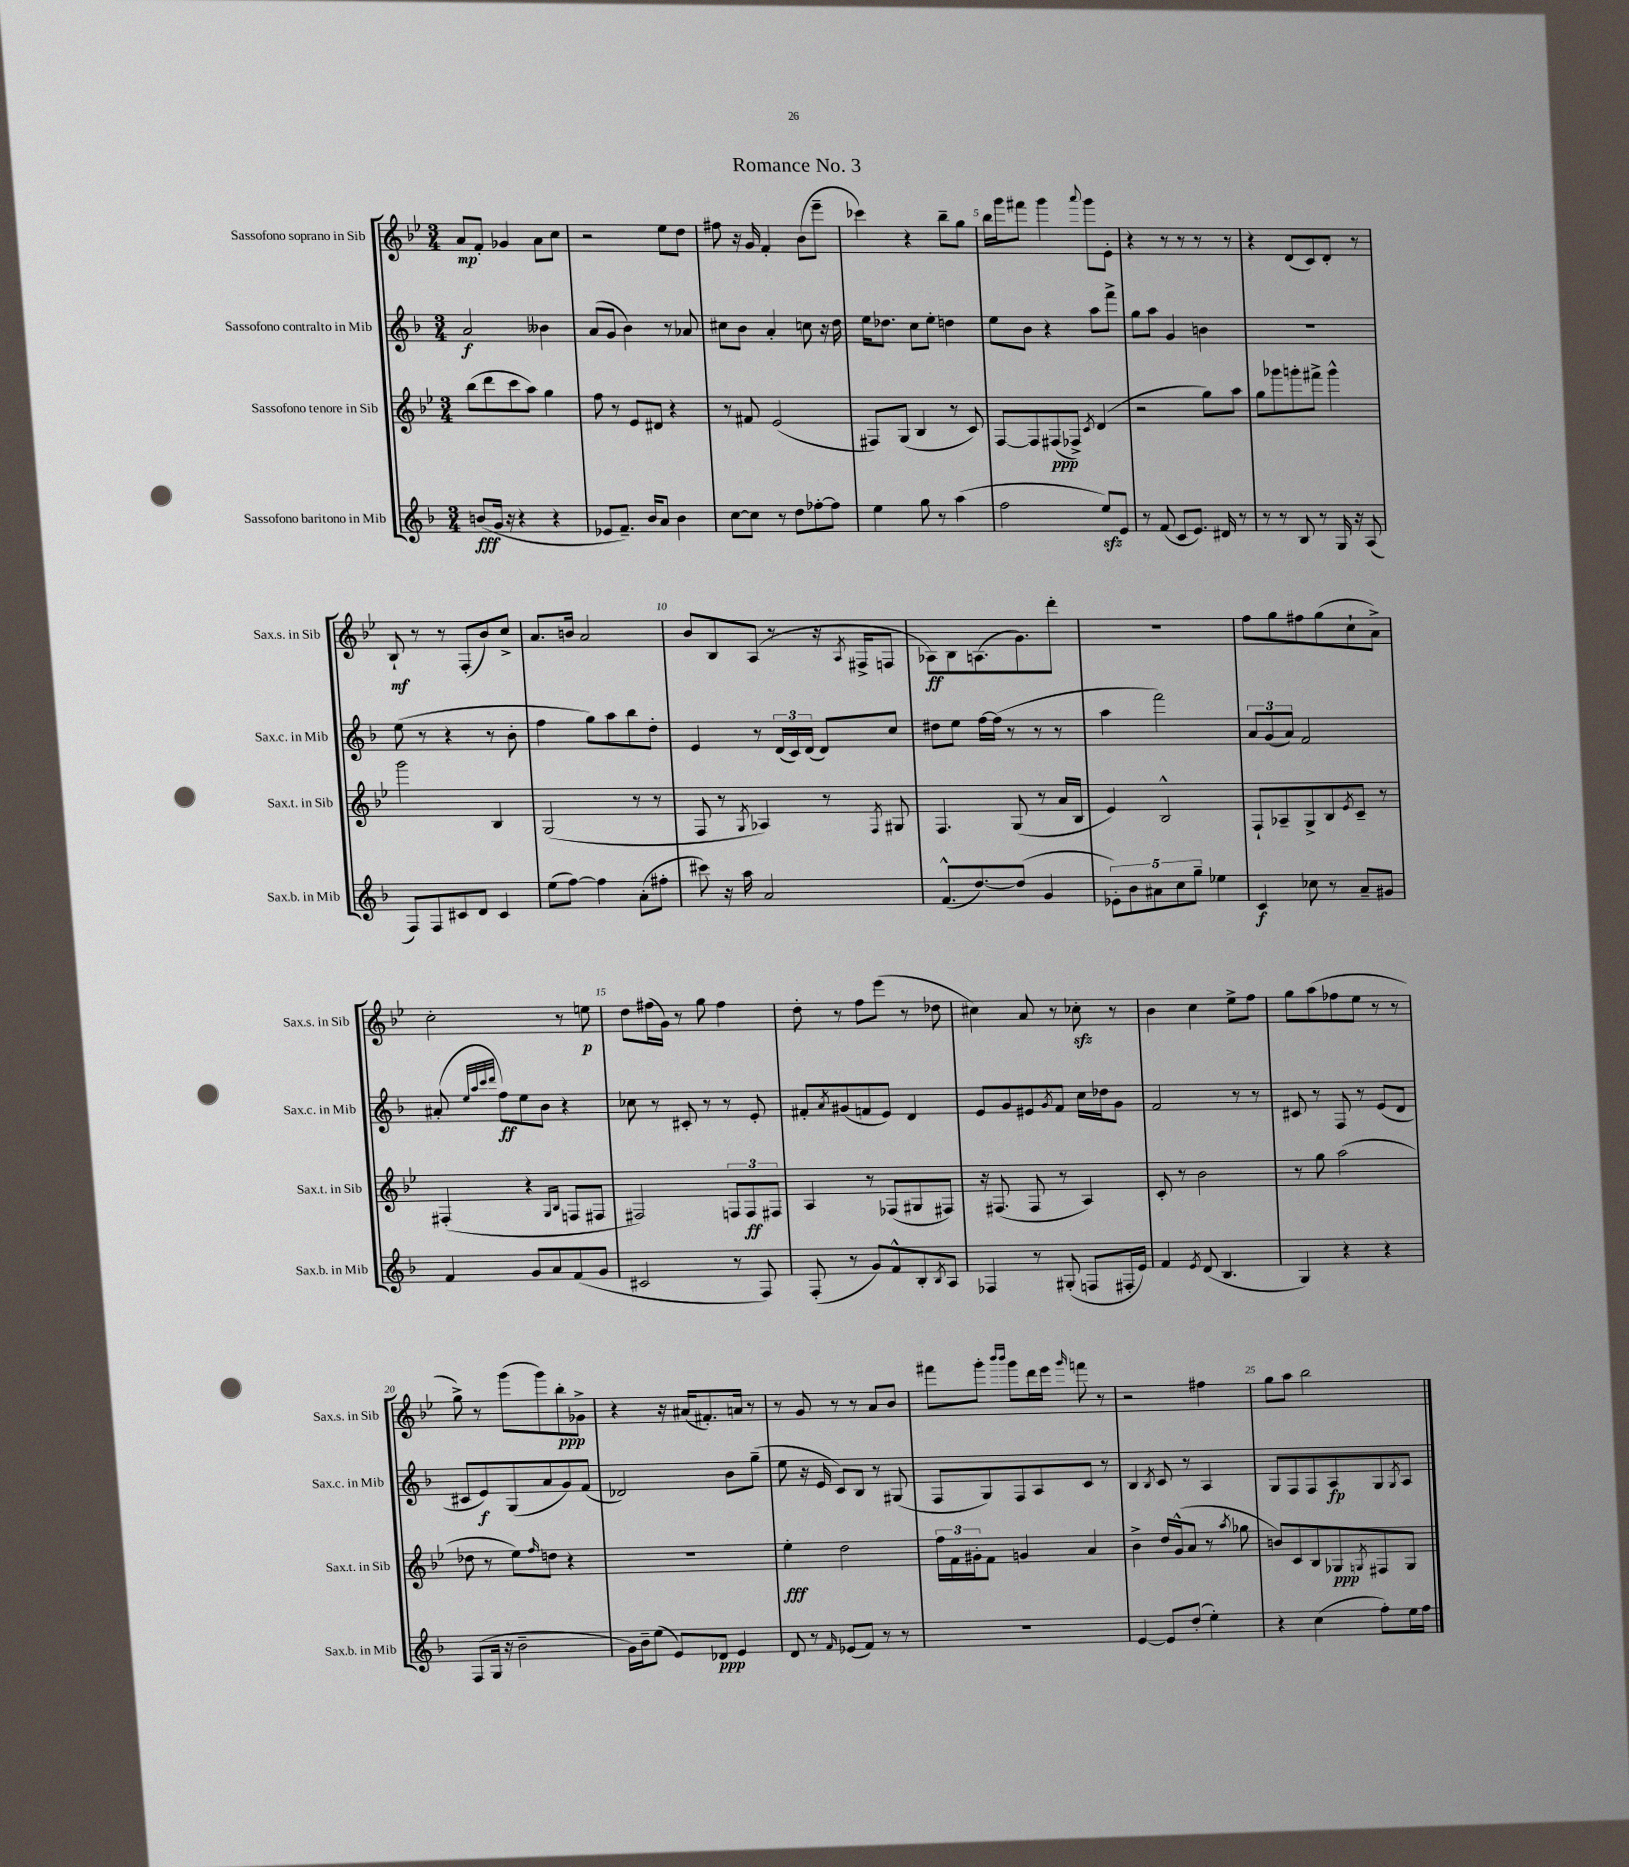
\header { title = "Romance No. 3" }
<<
\new StaffGroup <<
\new Staff = "s0" \with { instrumentName = "Sassofono soprano in Sib" shortInstrumentName = "Sax.s. in Sib" } {
    \clef treble \key bes \major \numericTimeSignature \time 3/4
    a'8\mp f'8-. ges'4 a'8 c''8 |
    r2 ees''8 d''8 |
    fis''8 r16 g'16 f'4-. bes'8( ees'''8-- |
    ces'''4) r4 bes''8-- g''8 |
    bes''16 g'''16 fis'''8 g'''4 \appoggiatura { a'''8 } g'''8 ees'8-. |
    r4 r8 r8 r8 r8 |
    r4 d'8( c'8) d'8-. r8 |
    bes8-!\mf r8 r8 f8-.( bes'8) c''8-> |
    a'8. b'16 a'2 |
    bes'8 bes8 a8( r8 r16 \acciaccatura { a8 } fis16-> f8 |
    aes8\ff) bes8 a8.( g'8.) d'''8-. |
    R2. |
    f''8 g''8 fis''8 g''8( c''8-! a'8->) |
    c''2-. r8 e''8\p |
    d''8 fis''16( g'16) r8 g''8 fis''4 |
    d''8-. r8 f''8 ees'''8( r8 des''8 |
    cis''4) a'8 r8 ces''8-.\sfz r8 |
    bes'4 c''4 ees''8-> f''8 |
    g''8 a''8( fes''8 ees''8 r8 r8 |
    g''8->) r8 g'''8( g'''8) bes''8-.\ppp ges'8-> |
    r4 r16 ais'16( fis'8.-.) a'16 r8 |
    r8 g'8 r8 r8 a'8 bes'8 |
    fis'''8 g'''8-. \grace { bes'''16 bes'''16 } g'''8 d'''16 ees'''16 \grace { g'''16 } f'''8 r8 |
    r2 fis''4 |
    g''8 a''8 bes''2 \bar "|." |
}
\new Staff = "s1" \with { instrumentName = "Sassofono contralto in Mib" shortInstrumentName = "Sax.c. in Mib" } {
    \clef treble \key f \major \numericTimeSignature \time 3/4
    a'2\f beses'4 |
    a'8( g'8 bes'4) r8 aes'8 |
    cis''8 bes'8 a'4-. c''8 r16 d''16 |
    e''16 des''8. c''8 e''8-. d''4 |
    e''8 bes'8 r4 a''8 f'''8-> |
    g''8 a''8 g'4 b'4 |
    R2. |
    e''8( r8 r4 r8 bes'8-. |
    f''4 g''8) a''8 bes''8 d''8-. |
    e'4 r8 \tuplet 3/2 { d'16( c'16) d'16( } d'8) c''8 |
    dis''8 e''8 f''16~ f''16( r8 r8 r8 |
    a''4 f'''2) |
    \tuplet 3/2 { a'8 g'8( a'8) } f'2 |
    ais'8-.( \grace { e''32 a''32 c'''32 d'''32 } f''8\ff) e''8 bes'8 r4 |
    ces''8 r8 cis'8-. r8 r8 e'8-. |
    fis'8-. \acciaccatura { a'8 } gis'8( f'8 e'8) d'4 |
    e'8 g'8 eis'8 \acciaccatura { g'8 } f'8 c''16 des''16 g'8 |
    f'2 r8 r8 |
    cis'8 r8 f8 r8 e'8( d'8 |
    cis'8 e'8\f) g8( a'8 g'8) f'8( |
    des'2) bes'8 g''8--( |
    e''8 r16 e'16 c'8) bes8 r8 gis8( |
    f8 g8) f8 a8 c'8 r8 |
    bes4 \acciaccatura { bes8 } c'8 r8 a4 |
    g8 f8 f8 a8\fp g8 \acciaccatura { g8 } a8 \bar "|." |
}
\new Staff = "s2" \with { instrumentName = "Sassofono tenore in Sib" shortInstrumentName = "Sax.t. in Sib" } {
    \clef treble \key bes \major \numericTimeSignature \time 3/4
    bes''8( d'''8 c'''8 a''8) g''4 |
    f''8 r8 ees'8 dis'8 r4 |
    r8 fis'8 ees'2( |
    fis8) g8( bes4 r8 c'8) |
    f8~ f8 fis8\ppp( fes8->) \acciaccatura { c'8 } d'4( |
    r2 g''8) a''8 |
    g''8 ges'''8 g'''8-. fis'''8-> g'''4-^ |
    g'''2 bes4 |
    g2( r8 r8 |
    f8 r8 \acciaccatura { g8 } aes4) r8 \acciaccatura { f8 } gis8 |
    f4. g8( r8 a'16 bes16 |
    ees'4) bes2-^ |
    f8-! aes8-- g8-> bes8 \acciaccatura { ees'8 } c'8-- r8 |
    fis4-.( r4 \grace { g16 bes16 } f8 fis8 |
    fis2) \tuplet 3/2 { f8 f8\ff fis8 } |
    a4 r8 fes8( gis8 fis8) |
    r16 fis8.( fis8 r8 a4) |
    c'8-. r8 bes'2 |
    r8 g''8 a''2( |
    des''8 r8 ees''8) \grace { f''16 } d''8 r4 |
    R2. |
    ees''4-.\fff d''2 |
    \tuplet 3/2 { f''16 f'16 gis'16-. } f'8 g'4 a'4 |
    bes'4-> d''16 g'16-^( a'8 r8 \acciaccatura { a''8 } ges''8 |
    b'8) c'8 bes8 ges8\ppp \acciaccatura { g8 } fis8 g8 \bar "|." |
}
\new Staff = "s3" \with { instrumentName = "Sassofono baritono in Mib" shortInstrumentName = "Sax.b. in Mib" } {
    \clef treble \key f \major \numericTimeSignature \time 3/4
    b'8\fff( g'16 r16 r4 r4 |
    ees'8 f'8.--) bes'16 a'8 bes'4 |
    c''8~ c''8 r8 d''8 fes''8~-. fes''8 |
    e''4 g''8 r8 a''4( |
    f''2 e''8\sfz) e'8 |
    r8 f'8( c'8 e'8.) dis'16 r8 |
    r8 r8 bes8 r8 g16 r16 a8( |
    f8) f8 cis'8 d'8 cis'4 |
    e''8( f''8~) f''4 a'8-.( fis''8-. |
    cis'''8) r16 a''16 a'2 |
    f'8.-^( d''8.~) d''8( g'4 |
    \tuplet 5/4 { ees'8-.) bes'8 ais'8 c''8 g''8-- } ees''4 |
    c'4\f ces''8 r8 a'8-- gis'8 |
    f'4 g'8 a'8 f'8( g'8 |
    cis'2 r8 f8) |
    f8-.( r8 g'8) f'8-^ bes8-. \acciaccatura { bes8 } a8 |
    fes4 r8 gis8-.( f8 fis16-. e'16) |
    f'4 \acciaccatura { e'8 } d'8( bes4. |
    g4) r4 r4 |
    f8( g16 r16 bes'2-- |
    g'16) bes'16-- e''8( e'8) des'8\ppp e'4 |
    d'8 r8 \grace { f'16 } ees'8( f'8) r8 r8 |
    R2. |
    e'4~ e'8 d''8-.( e''4-.) |
    r4 c''4( f''8-.) e''16 f''16 \bar "|." |
}
>>
>>
\layout { \context { \Score \override BarNumber.break-visibility = ##(#f #t #t) barNumberVisibility = #(every-nth-bar-number-visible 5) } }
